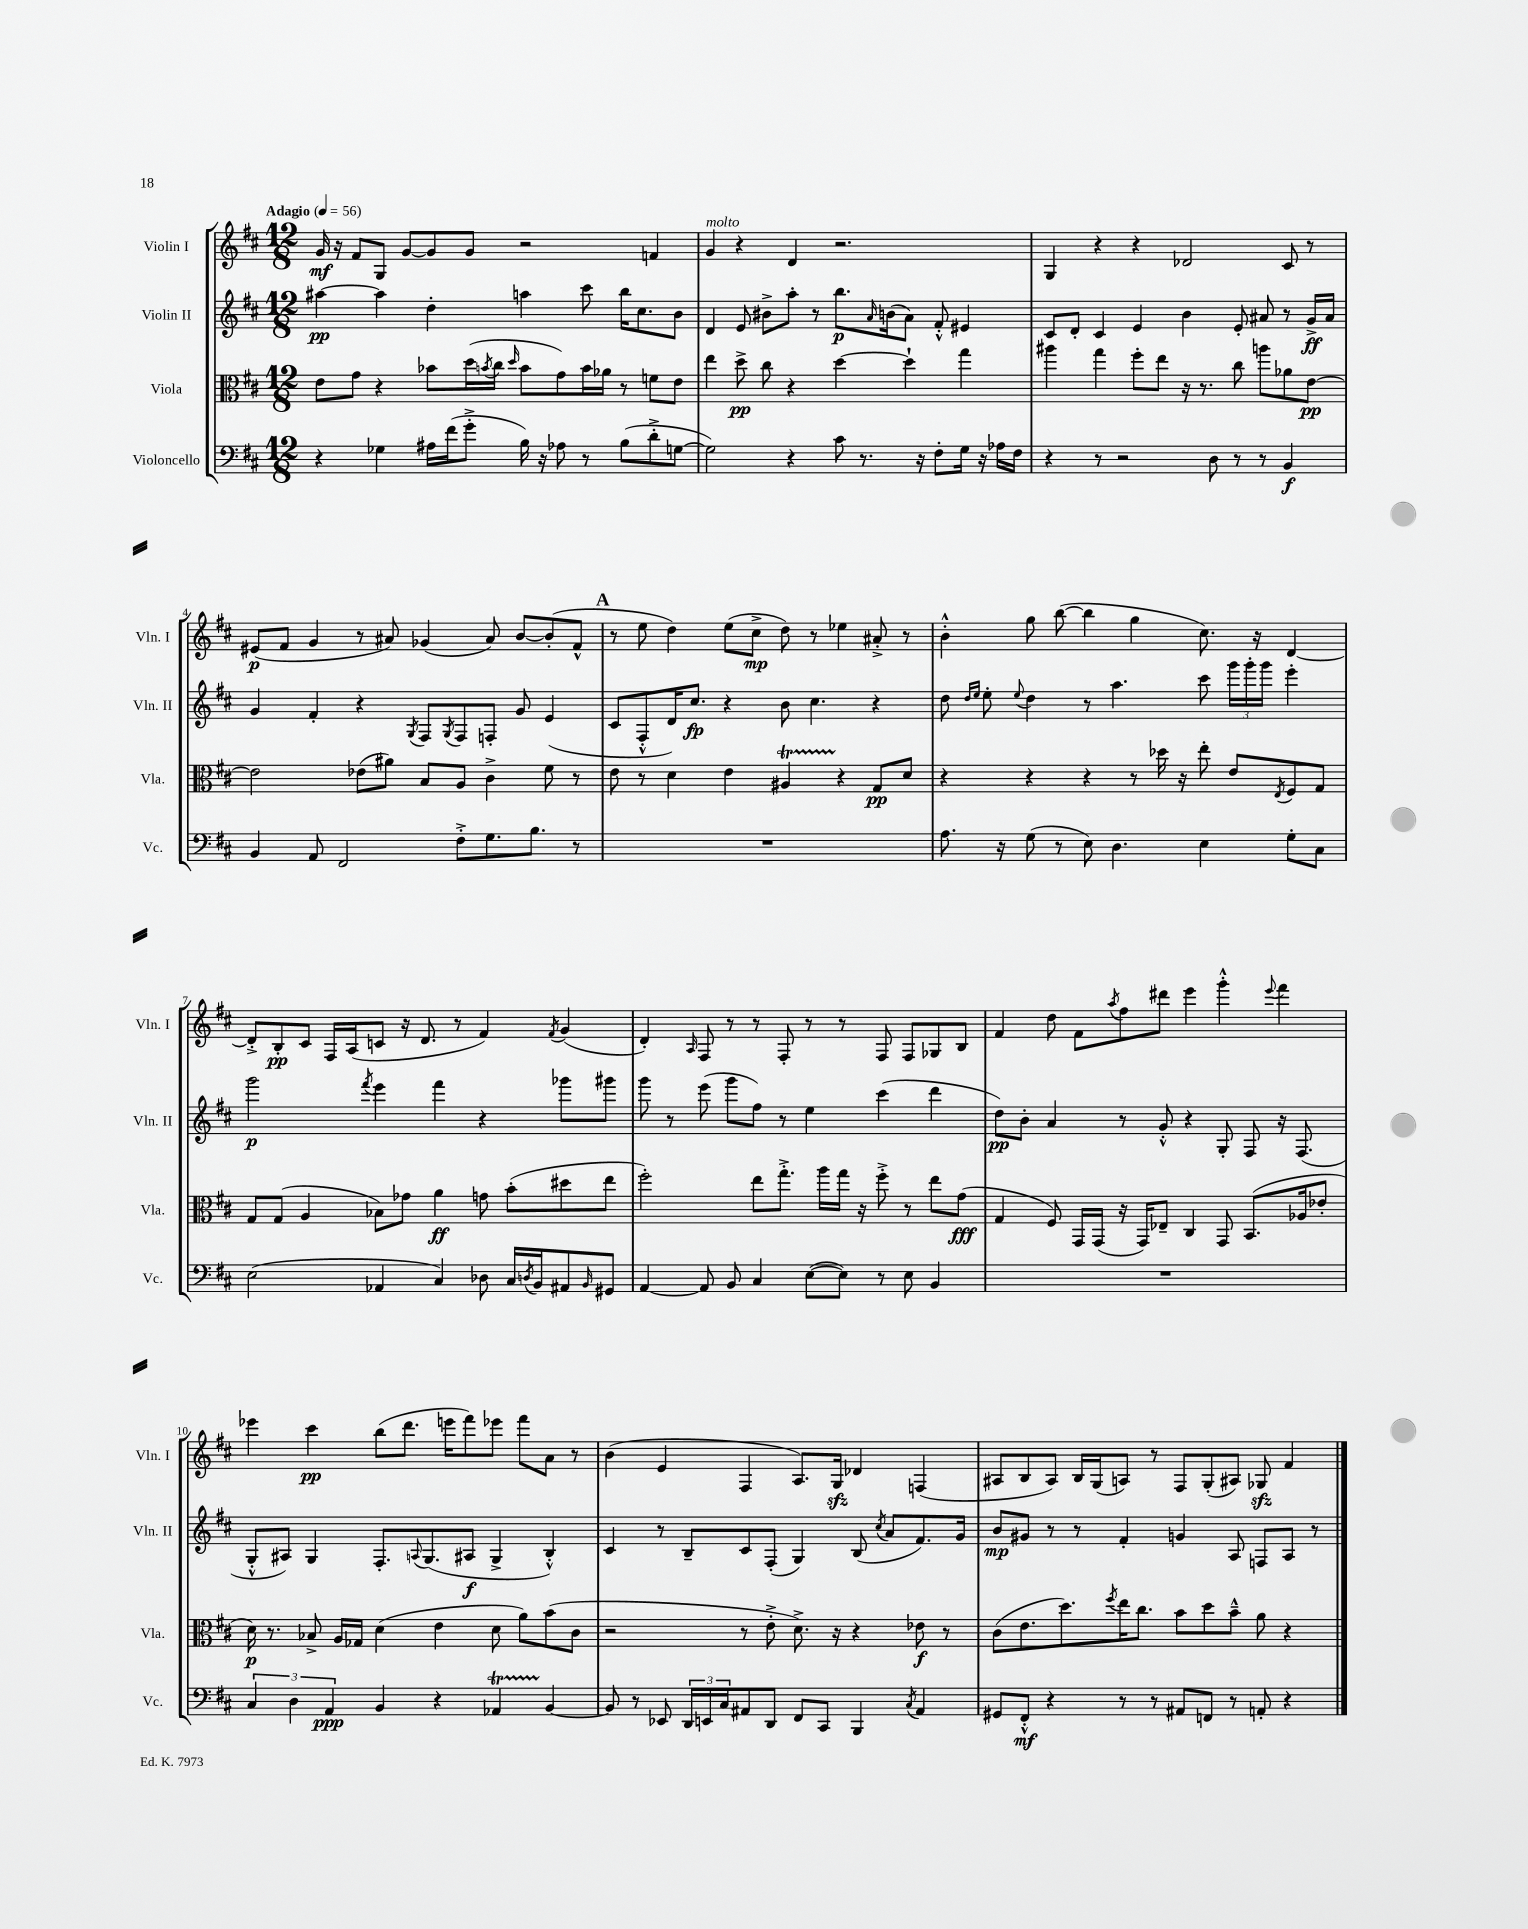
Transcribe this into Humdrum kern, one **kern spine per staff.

**kern	**kern	**kern	**kern
*staff4	*staff3	*staff2	*staff1
*clefF4	*clefC3	*clefG2	*clefG2
*k[f#c#]	*k[f#c#]	*k[f#c#]	*k[f#c#]
*M12/8	*M12/8	*M12/8	*M12/8
*MM56	*MM56	*MM56	*MM56
4r	8e	[4aa#	16g
.	.	.	16r
.	8g	.	8f#
4G-	4r	4aa#]	8G
.	.	.	[8g
16A#	8b-	4dd'	8g]
(16f#	.	.	.
8g'^	(16dd	.	8g
.	8qb	.	.
.	16cc#	.	.
.	16qqdd	.	.
16B)	8b	4aa	2r
16r	.	.	.
8A-	8g)	.	.
8r	16b	8ccc#	.
.	16a-	.	.
(8B	8r	16bb	.
.	.	8.cc#	.
8d'^	8f	.	4f
[8G	8e	8b	.
=	=	=	=
2G])	4ee	4d	4g
.	8dd^	8e	4r
.	8cc#	8b#^	.
4r	4r	8aa'	4d
.	.	8r	.
8c#	[4dd	8.bb	2.r
8.r	.	.	.
.	.	16qqa	.
.	.	(16b	.
.	4dd`]	8a)	.
16r	.	.	.
8F#'	.	8f#'^^	.
16G	4gg	4e#	.
16r	.	.	.
16A-	.	.	.
16F#	.	.	.
=	=	=	=
4r	4aa#	8c#	4G
.	.	8d'	.
8r	4gg	4c#	4r
2r	.	.	.
.	8ff#'	4e	4r
.	8ee	.	.
.	16r	4b	2d-
.	8.r	.	.
8D	.	.	.
8r	8cc#	8e'	.
8r	8aa	8a#	.
4BB	8a-	8r	8c#
.	[8e	16g^	8r
.	.	16a#	.
=	=	=	=
4BB	2e]	4g	(8e#
.	.	.	8f#
8AA	.	4f#'	4g
2FF#	.	.	.
.	(8e-	4r	8r
.	8a#)	.	8a#)
.	.	8qG	.
.	8B	8F#	(4g-
.	.	8qG	.
8F#'^	8A	8F#	.
8.G	4c#^	8F'	8a#)
.	.	8g	[8b
8.B	.	.	.
.	8f#	(4e	(8b']
8r	8r	.	8f#^^
=	=	=	=
1.r	8e	8c#	8r
.	8r	8F#'^^	8ee
.	4d	16d)	4dd)
.	.	8.cc#	.
.	4e	4r	(8ee
.	.	.	8cc#^
.	4A#	8b	8dd)
.	.	4.cc#	8r
.	4r	.	4ee-
.	8G	4r	8a#'^
.	8d	.	8r
=	=	=	=
8.A	4r	8dd	4b'^^
.	.	16qqdd	.
.	.	16qqee	.
.	.	8ee'	.
16r	.	.	.
.	.	8qqee	.
(8G	4r	4dd	8gg
8r	.	.	([8bb
8E)	4r	8r	4bb]
4.D	.	4.aa	.
.	8r	.	4gg
.	16dd-	.	.
.	16r	.	.
4E	8ee'	8ccc#	8.cc#)
.	8e	24ggg	.
.	.	24ggg'	.
.	.	.	16r
.	.	24ggg	.
.	8qE	.	.
8G'	8F#	4eee'	[4d
8C#	8G	.	.
=	=	=	=
(2E	8G	2ggg	8d'^]
.	(8G	.	8B'
.	4A	.	8c#
.	.	.	16F#
.	.	.	(16A
.	.	8qfff#	.
4AA-	8B-)	4eee	8c
.	8g-	.	16r
.	.	.	8.d
4C#)	4a	4fff#	.
.	.	.	8r
8D-	8g	4r	4f#)
16C#	(8b'	.	.
8qD	.	.	.
16BB	.	.	.
.	.	.	8qf#
8AA#	8dd#	8ggg-	(4g
16qqBB	.	.	.
8GG#	8ee	8ggg#	.
=	=	=	=
[4AA	2ff#')	8ggg	4d')
.	.	8r	.
.	.	.	16qqA
8AA]	.	(8eee	8F#
8BB	.	8ggg	8r
4C#	8ee	8ff#)	8r
.	8.gg'^	8r	8F#'
([8E	.	4ee	8r
.	16aa	.	.
8E])	16gg	.	8r
.	16r	.	.
8r	8ff#'^	(4ccc#	8F#
8E	8r	.	8F#
4BB	8ee	4ddd	8G-
.	(8g	.	8B
=	=	=	=
1.r	4G	8dd)	4f#
.	.	8b'	.
.	8F#)	4a	8dd
.	16GG	.	8f#
.	(16GG	.	.
.	.	.	8qaa
.	16r	8r	8ff#
.	16GG)	.	.
.	8E-~	8g'^^	8ddd#
.	4C#	4r	4eee
.	8GG	8G'	4ggg'^^
.	(8.BB	8F#	.
.	.	.	8qqeee
.	.	16r	4fff#
.	16A-	(8.F#	.
.	8e-'	.	.
=	=	=	=
6C#	16d)	8G'^^	4eee-
.	8.r	.	.
.	.	8A#)	.
6D	.	.	.
.	8B-^	4G	4ccc#
6AA	.	.	.
.	16A	.	.
.	16G-	.	.
4BB	(4d	8.F#'	(8bb
.	.	.	8.ddd
.	.	8qqA	.
.	.	(8.G	.
4r	4e	.	.
.	.	.	16eee
.	.	8A#	8fff#)
4AA-	8d	4G^	8eee-
.	8a)	.	8fff#
[4BB	(8b	4B'^^)	8a
.	8c#	.	8r
=	=	=	=
8BB]	2r	4c#	(4b
8r	.	.	.
8EE-	.	8r	4e
24DD	.	8B~	.
24EE	.	.	.
24C#	.	.	.
8AA#	8r	8c#	4F#
8DD	8e'^	(8F#'	.
8FF#	8.d^)	4G)	8.A)
8CC#	.	.	.
.	16r	.	16G
4BBB	4r	(8B	4d-
.	.	8qcc#	.
.	.	8a	.
8qC#	.	.	.
4AA#	8e-	8.f#)	(4F
.	8r	.	.
.	.	16g	.
=	=	=	=
8GG#	(8c#	8b	8A#
8FF#'^^	8.e	8g#	8B
4r	.	8r	8A#)
.	8.dd)	.	.
.	.	8r	16B
.	.	.	(16G
.	8qff#	.	.
8r	16ee	4f#'	8A)
.	8.cc#	.	.
8r	.	.	8r
8AA#	8b	4g	8F#
8FF	8dd	.	(8G'
8r	8b~^^	8A	8A#)
8AA'	8a	8F	8G-
4r	4r	8A	4f#
.	.	8r	.
==	==	==	==
*-	*-	*-	*-
